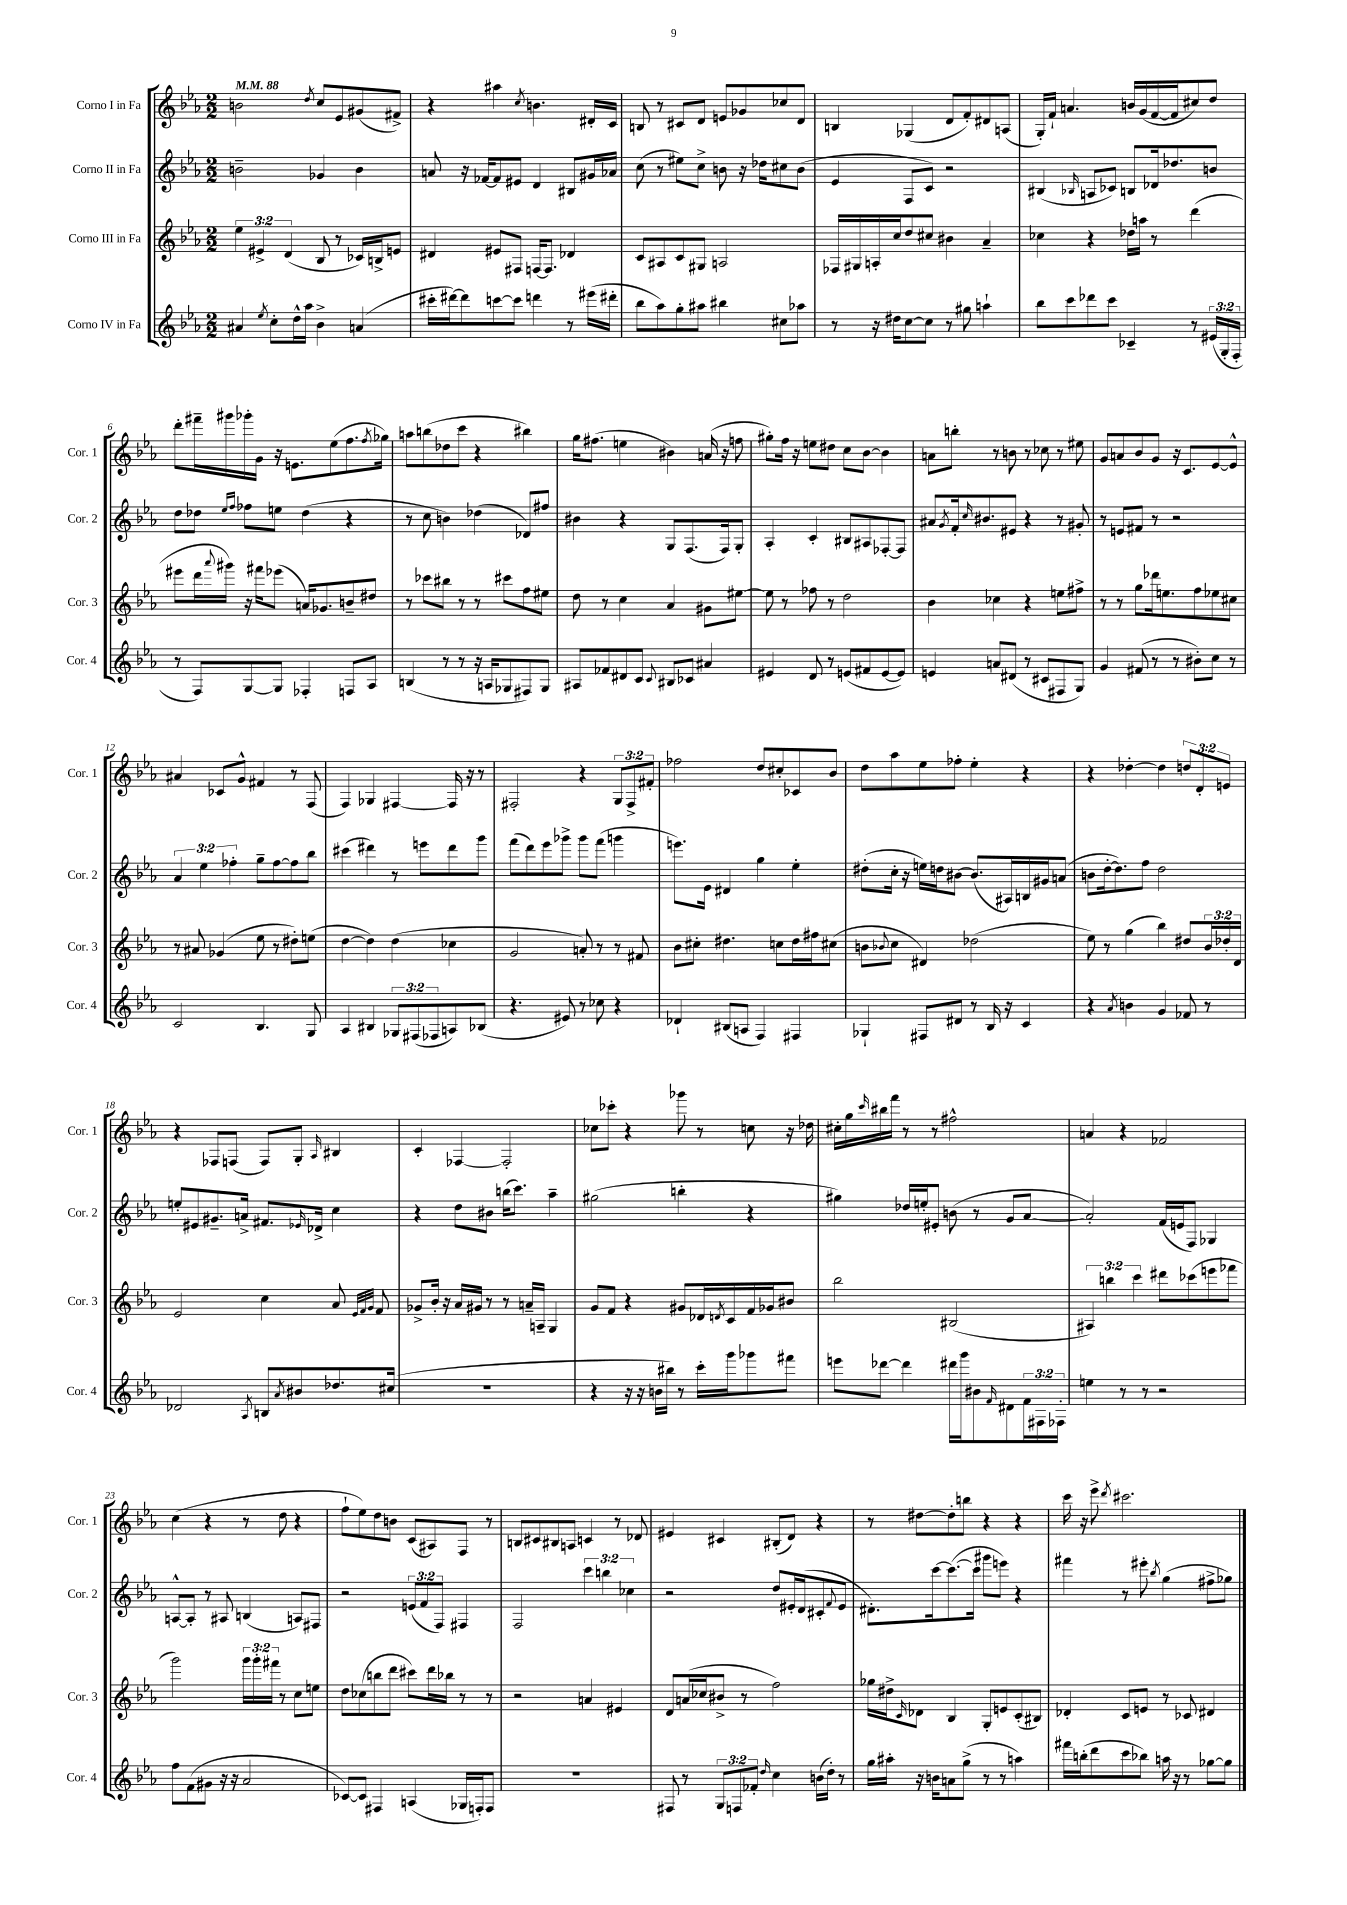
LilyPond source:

<<
\new StaffGroup <<
\new Staff = "s0" \with { instrumentName = "Corno I in Fa" shortInstrumentName = "Cor. 1" } {
    \clef treble \key ees \major \numericTimeSignature \time 2/2 \override Staff.TupletNumber.text = #tuplet-number::calc-fraction-text \tempo 4 = 88
    b'2 \acciaccatura { d''8 } c''8 ees'8 gis'8( fis'8->) |
    r4 ais''4 \acciaccatura { c''8 } b'4. dis'16-. c'16 |
    b8 r8 cis'8 d'8 e'8 ges'8 ces''8 d'8 |
    b4 ges4( d'8 f'8-.) dis'8 a8( |
    g16-.) f'16-! a'4. b'16 g'16( f'16~ f'16 cis''8) d''8 |
    d'''8-. fis'''16-- gis'''16 ges'''16-. g'16 r16 e'8. ees''8( f''8. \acciaccatura { f''8 } ges''16) |
    a''8 b''8( des''8 c'''8 r4 bis''4) |
    g''16 fis''8.( e''4 bis'4) a'16( r16 f''8 |
    gis''8-.) f''16 r16 e''8 dis''8 c''8 bes'8~ bes'4 |
    a'8 b''8-. r8 b'8 r8 ces''8 r8 eis''8 |
    g'8 a'8 bes'8 g'8 r16 c'8. ees'8~ ees'8-^ |
    ais'4 ces'8 g'8-^ fis'4 r8 f8( |
    f4) ges4 fis4~ fis16 r16 r8 |
    fis2-. r4 \tuplet 3/2 { g8 fis8-> fis'8-. } |
    fes''2 d''8 cis''8-. ces'8 bes'8 |
    d''8 aes''8 ees''8 fes''8-. ees''4-. r4 |
    r4 des''4~-. des''4 \tuplet 3/2 { d''8 d'8-. e'8 } |
    r4 fes8 f8( f8) g8-. \grace { aes16 } bis4 |
    c'4-. fes4~ fes2-. |
    ces''8 ces'''8-. r4 ges'''8 r8 c''8 r16 des''16 |
    cis''16-. g''16 \grace { c'''16 } bis''16 f'''16 r8 r8 fis''2-^ |
    a'4 r4 fes'2 |
    c''4( r4 r8 d''8 r4 |
    f''8-! ees''8) d''8 b'8 c'8( ais8) f8 r8 |
    b8 cis'8 bis8 a8 c'4 r8 des'8 |
    eis'4 cis'4 bis8-.( d'8) r4 |
    r8 dis''8~ dis''8-. b''8 r4 r4 |
    c'''16 r16 ees'''8-> \acciaccatura { d'''8 } cis'''2. \bar "|." |
}
\new Staff = "s1" \with { instrumentName = "Corno II in Fa" shortInstrumentName = "Cor. 2" } {
    \clef treble \key ees \major \numericTimeSignature \time 2/2 \override Staff.TupletNumber.text = #tuplet-number::calc-fraction-text
    b'2-- ges'4 b'4 |
    a'8 r16 fes'16~ fes'8 eis'8 d'4 bis8 gis'16 aes'16 |
    c''8( r8 eis''8) c''8-> b'8 r16 des''16 cis''8 b'8( |
    ees'4 f8 c'8) r2 |
    bis4( \grace { bes16 } a8 ces'8) b8 des'16 des''8. b'8 |
    d''8 des''8 \grace { ees''16 f''16 } fes''8 e''8 des''4( r4 |
    r8 c''8 b'4) des''4( des'8) fis''8 |
    bis'4 r4 g8 f8.( f16) g8-. |
    aes4-. c'4-. bis8 ais8 fes8~-. fes8 |
    ais'8 \acciaccatura { g'8 } f'16-. \grace { c''16 } bis'8. eis'8 r4 r8 gis'8-. |
    r8 e'8 fis'8 r8 r2 |
    \tuplet 3/2 { aes'4 ees''4 fes''4-. } g''8-- fes''8~ fes''8 bes''8 |
    cis'''4( dis'''4) r8 e'''8 dis'''8 g'''8 |
    f'''8( d'''8) ees'''8 ges'''8-> ges'''8 f'''8( g'''4 |
    e'''8.) ees'16 dis'4 g''4 ees''4-. |
    dis''8-.( c''16-. r16 e''16) d''16 bis'8~ bis'8.( ais16) b16 gis'16 a'8( |
    b'8 d''16~-. d''8.) f''8 d''2 |
    e''8-. eis'8 gis'8.-- a'16-> fis'8. \grace { ees'16 } des'16-> c''4 |
    r4 d''8 bis'8 b''16( c'''8.) aes''4-- |
    gis''2( b''4-. r4 |
    gis''4) des''16 e''16-. eis'8-. b'8( r8 g'8 aes'8~ |
    aes'2-.) f'16( e'16 f8) ges4 |
    a8~-^ a8-. r8 ais8 b4( a8) fis8 |
    r2 \tuplet 3/2 { e'8( f'8 f8) } fis4 |
    f2 \tuplet 3/2 { c'''4 b''4 ces''4 } |
    r2 d''8 eis'16-. d'16( cis'8-. \appoggiatura { f'8 } eis'8 |
    dis'8.-.) c'''16~ c'''8.~( c'''16 gis'''8 e'''8) r4 |
    fis'''4 r8 eis'''8-. \acciaccatura { bes''8 } g''4( fis''8-> ges''8) \bar "|." |
}
\new Staff = "s2" \with { instrumentName = "Corno III in Fa" shortInstrumentName = "Cor. 3" } {
    \clef treble \key ees \major \numericTimeSignature \time 2/2 \override Staff.TupletNumber.text = #tuplet-number::calc-fraction-text
    \tuplet 3/2 { ees''4 eis'4-> d'4( } bes8 r8 ces'16) b16-> e'8 |
    dis'4 eis'8 fis8 f16~ f8. des'4 |
    c'8 ais8 c'8 gis8 a2 |
    fes16 gis16 a16-. c''16 d''8 cis''8 bis'4 aes'4-- |
    ces''4 r4 des''16 a''16 r8 d'''4( |
    eis'''8 d'''16 \appoggiatura { aes'''8 } gis'''16) r16 fis'''16 ees'''8( a'16) ges'8. b'8-- dis''8 |
    r8 ces'''8 bis''8 r8 r8 cis'''8 f''8 eis''8 |
    d''8 r8 c''4 aes'4 gis'8 eis''8~ |
    eis''8 r8 fes''8 r8 d''2 |
    bes'4 ces''4 r4 e''8 fis''8-> |
    r8 r8 g''8 des'''16 e''8. f''8 ees''8 cis''8 |
    r8 ais'8 ges'4( ees''8 r8 dis''8-.) e''8( |
    d''4~ d''4) d''4( ces''4 |
    g'2 a'8-.) r8 r8 fis'8 |
    bes'8 cis''8-. dis''4. c''8 dis''16 fis''16 cis''8( |
    b'8 \appoggiatura { bes'8 } c''8 dis'4) des''2( |
    ees''8) r8 g''4( bes''4) dis''8 \tuplet 3/2 { bes'16 des''16-. d'16 } |
    ees'2 c''4 aes'8 \grace { ees'32 f'32 g'32 } f'8 |
    ges'8-> bes'16-. r16 aes'16 gis'16 r8 r8 a'16-- a16-- g4 |
    g'8 f'8 r4 gis'8 des'16 \acciaccatura { d'8 } c'16 f'16 ges'16 bis'8 |
    bes''2 bis2( |
    \tuplet 3/2 { ais4) b''4 c'''4 } dis'''8 ces'''8( e'''8 fes'''8 |
    g'''2) \tuplet 3/2 { g'''16 g'''16-. fis'''16 } r8 c''8 e''8 |
    d''8 ces''8( b''8 d'''8 cis'''8) d'''16 bes''16 r8 r8 |
    r2 a'4 eis'4 |
    d'8 a'16( ces''16 bis'8-> r8 f''2) |
    ges''16 dis''16-> \grace { c'16 } des'8 bes4 g8-. e'8 c'8-.( bis8) |
    des'4-. c'8 e'8 r8 ces'8 dis'4 \bar "|." |
}
\new Staff = "s3" \with { instrumentName = "Corno IV in Fa" shortInstrumentName = "Cor. 4" } {
    \clef treble \key ees \major \numericTimeSignature \time 2/2 \override Staff.TupletNumber.text = #tuplet-number::calc-fraction-text
    ais'4 \acciaccatura { ees''8 } c''8-. d''16-^ aes''16 bes'4-> a'4( |
    cis'''16-. dis'''16~) dis'''8 c'''8~ c'''8 d'''4 r8 eis'''16( dis'''16-. |
    bes''8 aes''8) g''8-. ais''8 bis''4 cis''8 aes''8 |
    r8 r16 dis''16 c''8~ c''8 r8 gis''8 a''4-! |
    bes''8 c'''8 des'''8 c'''8 ces'4-- r8 \tuplet 3/2 { eis'16( g16-. f16-. } |
    r8 f8) g8~ g8 fes4-. f8 aes8 |
    b4( r8 r8 r16 a16 ges8 fis8) ges8 |
    ais8 fes'8 dis'8 c'8 \appoggiatura { c'8 } bis8 ces'8 ais'4 |
    eis'4 d'8 r8 e'8( fis'8 e'8~ e'8) |
    e'4 a'8 dis'8( r8 cis'8 fis8 g8) |
    g'4 fis'8( r8 r8 bis'8-.) c''8 r8 |
    c'2 bes4. g8 |
    aes4 bis4 \tuplet 3/2 { ges8 fis8( fes8 } a8) bes8( |
    r4. eis'8) r8 ces''8 r4 |
    des'4-! bis8( a8 f4) fis4 |
    ges4-! fis8 dis'8 r8 bes16 r16 c'4 |
    r4 \acciaccatura { aes'8 } b'4 g'4 fes'8 r8 |
    des'2 \acciaccatura { aes8 } b8 \acciaccatura { aes'8 } bis'8 des''8. cis''16( |
    R1 |
    r4 r16 r16 b'16 bis''16) r8 c'''16-. g'''16 ges'''8 fis'''8 |
    e'''8 des'''8~ des'''4 dis'''16 g'''16 bis'8 \grace { f'16 } dis'8 \tuplet 3/2 { f'16 fis16 fes16-. } |
    e''4 r8 r8 r2 |
    f''8 f'8( gis'8 r16 r16 aes'2 |
    ces'8~) ces'8 fis4 a4( ges16 f16-.) f8 |
    R1 |
    fis8 r8 \tuplet 3/2 { g8 f8 fes'8-. } \grace { d''16 } c''4 b'16( d''16-.) r8 |
    g''16 ais''16-. r16 b'16 a'8 g''8->( r8 r8 a''4) |
    fis'''16 b''16-.( d'''8 c'''8 bes''8) a''16 r16 r8 ges''8~ ges''8 \bar "|." |
}
>>
>>
